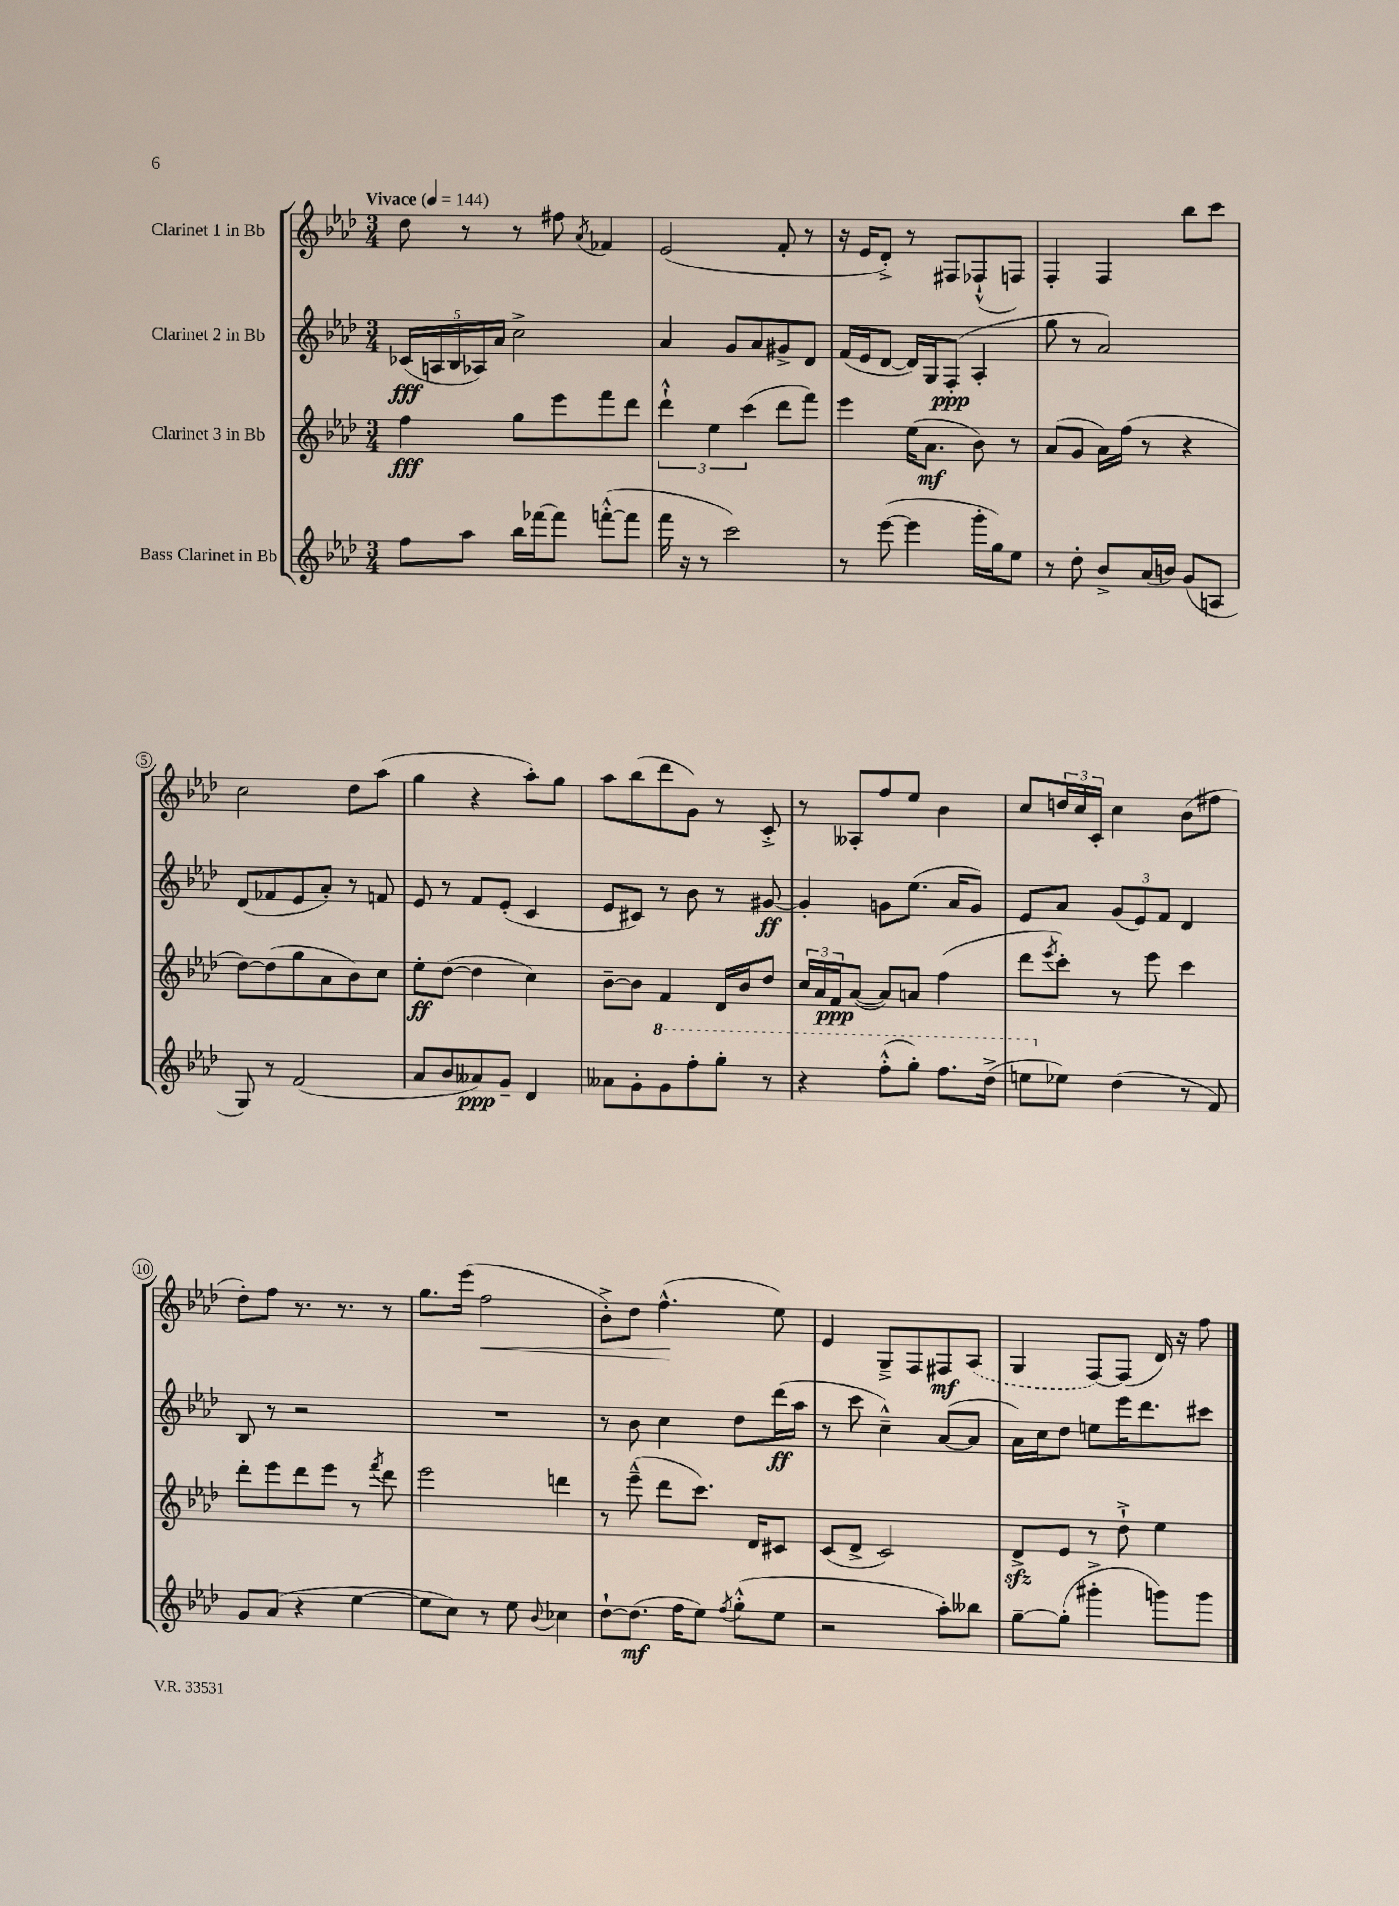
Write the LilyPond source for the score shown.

<<
\new StaffGroup <<
\new Staff = "s0" \with { instrumentName = "Clarinet 1 in Bb" } {
    \clef treble \key aes \major \numericTimeSignature \time 3/4 \tempo "Vivace" 4 = 144
    des''8 r8 r8 fis''8 \acciaccatura { aes'8 } fes'4 |
    ees'2( f'8-. r8 |
    r16 ees'16 des'8-.->) r8 fis8 fes8-!-^( f8) |
    f4-. f4 bes''8 c'''8 |
    c''2 des''8 aes''8( |
    g''4 r4 aes''8-.) g''8 |
    aes''8 bes''8( des'''8 g'8) r8 c'8-.-> |
    r8 aeses8-. f''8 ees''8 bes'4 |
    c''8 \tuplet 3/2 { d''16 c''16 c'16-. } c''4 bes'8( fis''8 |
    des''8-.) f''8 r8. r8. r8 |
    g''8. ees'''16( f''2\< |
    bes'8-.->) des''8 f''4.-^\!( ees''8) |
    ees'4 g8---> f8 fis8\mf \once \slurDashed aes8( |
    g4 f8~) f8( des'16) r16 f''8 \bar "|." |
}
\new Staff = "s1" \with { instrumentName = "Clarinet 2 in Bb" } {
    \clef treble \key aes \major \numericTimeSignature \time 3/4
    \tuplet 5/4 { ces'16\fff( a16 bes16 aes16) aes'16 } c''2-> |
    aes'4 g'8 aes'8 gis'8-> des'8 |
    f'16( ees'16 des'8~ des'16) g16 f8-.\ppp( aes4-. |
    g''8 r8 aes'2) |
    des'8( fes'8 ees'8 aes'8-.) r8 f'8 |
    ees'8 r8 f'8 ees'8-.( c'4 |
    ees'8 cis'8) r8 bes'8 r8 gis'8~\ff |
    gis'4-. g'8 ees''8.( aes'16 g'8) |
    ees'8 aes'8 \tuplet 3/2 { g'8( ees'8) f'8 } des'4 |
    bes8 r8 r2 |
    R2. |
    r8 bes'8 c''4 des''8 des'''16\ff( aes''16 |
    r8 c'''8 c''4---^) aes'8~( aes'8 |
    aes'16) c''16 des''8 e''8 ees'''16 des'''8. cis'''8 \bar "|." |
}
\new Staff = "s2" \with { instrumentName = "Clarinet 3 in Bb" } {
    \clef treble \key aes \major \numericTimeSignature \time 3/4
    f''4\fff g''8 ees'''8 f'''8 des'''8 |
    \tuplet 3/2 { des'''4-!-^ ees''4 c'''4( } des'''8 f'''8) |
    ees'''4 ees''16( aes'8.\mf bes'8) r8 |
    aes'8( g'8 aes'16) f''16( r8 r4 |
    des''8~) des''8( g''8 aes'8 bes'8) c''8 |
    ees''8-.\ff des''8~( des''4 c''4) |
    bes'8~-- bes'8 f'4 des'16 bes'16 des''8 |
    \tuplet 3/2 { c''16 aes'16 f'16\ppp } aes'8~( aes'8) a'8 f''4( |
    des'''8 \acciaccatura { ees'''8 } c'''8-.) r8 ees'''8 c'''4 |
    des'''8-. ees'''8 des'''8 ees'''8 r8 \acciaccatura { f'''8 } des'''8 |
    ees'''2 d'''4 |
    r8 ees'''8---^( des'''8 c'''8.) des'16 cis'8 |
    c'8( des'8-> c'2) |
    des'8->\sfz ees'8 r8 des''8-!-> ees''4 \bar "|." |
}
\new Staff = "s3" \with { instrumentName = "Bass Clarinet in Bb" } {
    \clef treble \key aes \major \numericTimeSignature \time 3/4
    f''8 aes''8 bes''16 fes'''16~ fes'''8 f'''8~-.-^( f'''8 |
    f'''16 r16 r8 c'''2) |
    r8 ees'''8~( ees'''4 g'''16-. g''16) ees''8 |
    r8 des''8-. bes'8-> aes'16( b'16) g'8( a8 |
    g8) r8 f'2( |
    aes'8 bes'8 aeses'8\ppp) g'8-- des'4 |
    aeses'8 g'8-. \ottava #1 g''8 f'''8-. g'''8-. r8 |
    r4 f'''8-.-^( g'''8-.) f'''8. des'''16->( |
    e'''8 \ottava #0 ees''!8) des''4( r8 f'8) |
    g'8 aes'8( r4 ees''4~ |
    ees''8 c''8) r8 ees''8 \appoggiatura { bes'8 } ces''4 |
    des''8~-! des''8.\mf( f''16 ees''8) \acciaccatura { f''8 } g''8-.-^( ees''8 |
    r2 aes''8-.) beses''8 |
    g''8~-- g''8-.( gis'''4-.-> g'''8) g'''8 \bar "|." |
}
>>
>>
\layout { \context { \Score \override BarNumber.stencil = #(make-stencil-circler 0.1 0.3 ly:text-interface::print) } }
